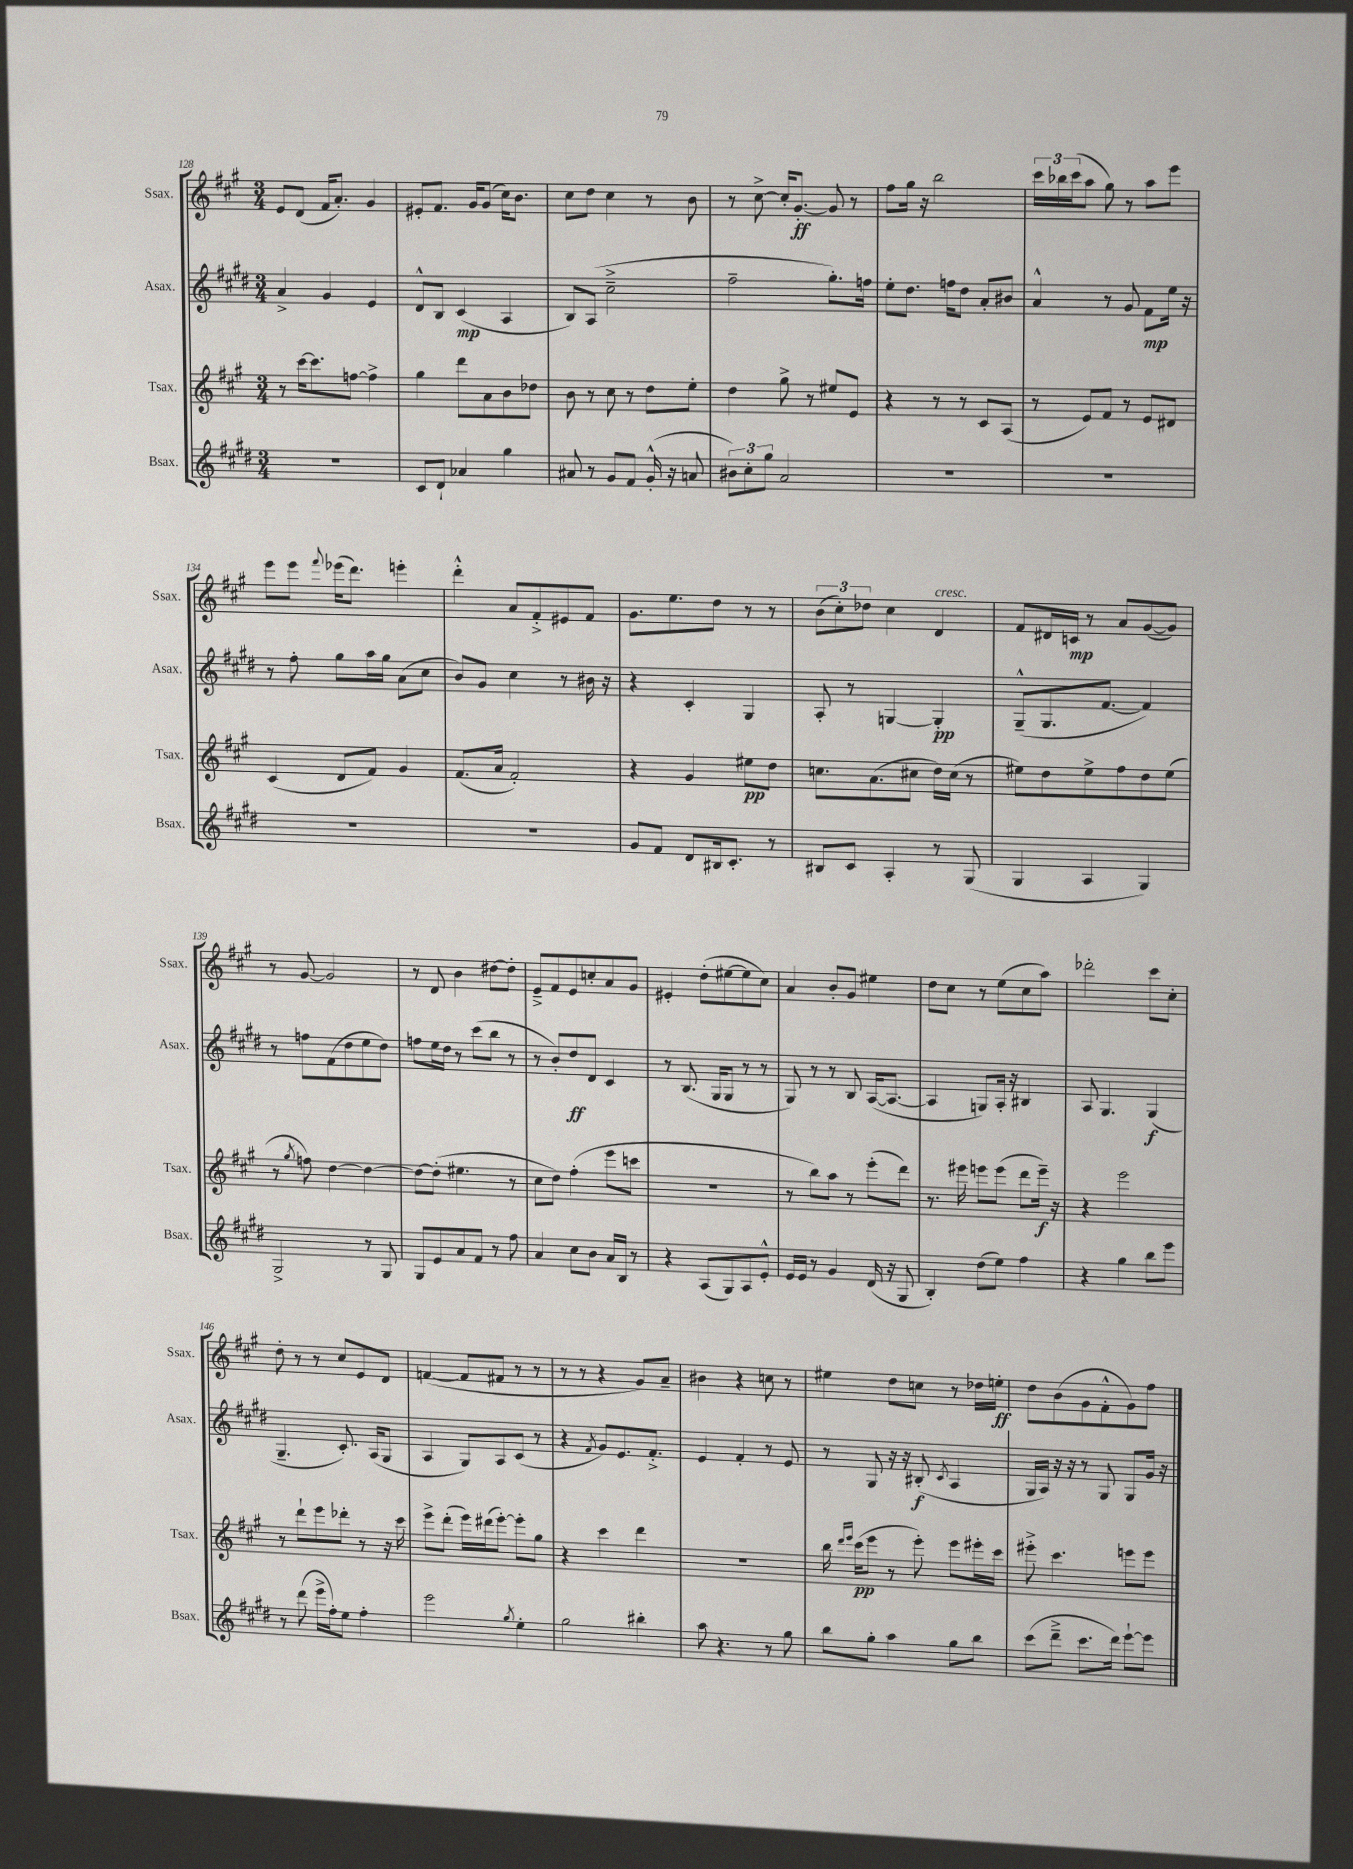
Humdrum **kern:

**kern	**kern	**dynam	**kern	**dynam	**kern	**dynam
*part4	*part3	*part3	*part2	*part2	*part1	*part1
*staff4	*staff3	*staff3	*staff2	*staff2	*staff1	*staff1
*I"Bsax.	*I"Tsax.	*	*I"Asax.	*	*I"Ssax.	*
*I'Bsax.	*I'Tsax.	*	*I'Asax.	*	*I'Ssax.	*
*clefG2	*clefG2	*	*clefG2	*	*clefG2	*
*k[f#c#g#d#]	*k[f#c#g#]	*	*k[f#c#g#d#]	*	*k[f#c#g#]	*
*M3/4	*M3/4	*	*M3/4	*	*M3/4	*
=128	=128	=128	=128	=128	=128	=128
2.r	8r	.	4a^/	.	8e/L	.
.	[16ccc#\KL	.	.	.	(8d/J	.
.	8.ccc#\]	.	.	.	.	.
.	.	.	4g#/	.	16f#/KL	.
.	.	.	.	.	8.a'/J)	.
.	[8ffn\J	.	.	.	.	.
.	4ff^\]	.	4e/	.	4g#/	.
=129	=129	=129	=129	=129	=129	=129
8c#/L	4gg#\	.	8d#^^/L	.	8e#X'/L	.
8d#`/J	.	.	8B/J	.	8.f#/J	.
4a-X/	8ddd\L	.	(4c#/	mp	.	.
.	.	.	.	.	16g#/KL	.
.	8a\	.	.	.	(8g#/J	.
4gg#\	8b\	.	4A/	.	16cc#\KL)	.
.	.	.	.	.	8.b\J	.
.	8dd-X\J	.	.	.	.	.
=130	=130	=130	=130	=130	=130	=130
8a#X/	8b\	.	8B/L)	.	8cc#\L	.
8r	8r	.	(8A/J	.	8dd\J	.
8g#/L	8cc#\	.	2cc#~^\	.	4cc#\	.
8f#/J	8r	.	.	.	.	.
(16g#'^^/	8dd\L	.	.	.	8r	.
16r	.	.	.	.	.	.
8an/	8ee'\J	.	.	.	8b\	.
=131	=131	=131	=131	=131	=131	=131
12b#X\L)	4dd\	.	2ff#~\	.	8r	.
12cc#'\	.	.	.	.	.	.
.	.	.	.	.	[8cc#^\	.
12gg#\J	.	.	.	.	.	.
2a/	8gg#^\	.	.	.	16cc#'/KL]	.
.	.	.	.	.	[8.g#'/J	ff
.	8r	.	.	.	.	.
.	8ee#X/L	.	8.gg#'\L)	.	8g#/]	.
.	8e/J	.	.	.	8r	.
.	.	.	16ffn\Jk	.	.	.
=132	=132	=132	=132	=132	=132	=132
2.r	4r	.	8ee'\L	.	8ff#\L	.
.	.	.	8.dd#\J	.	16gg#\Jk	.
.	.	.	.	.	16r	.
.	8r	.	.	.	2bb\	.
.	.	.	16ffn\KL	.	.	.
.	8r	.	8dd#\J	.	.	.
.	8c#/L	.	8a'/L	.	.	.
.	(8A/J	.	8b#X/J	.	.	.
=133	=133	=133	=133	=133	=133	=133
2.r	8r	.	4a^^/	.	24ccc#\LL	.
.	.	.	.	.	24bb-X\	.
.	.	.	.	.	(24ccc#\J	.
.	8e/L)	.	.	.	8aa\J	.
.	8f#/J	.	8r	.	8gg#\)	.
.	8r	.	8g#/	.	8r	.
.	8e/L	.	8f#\L	mp	8aa\L	.
.	8d#X/J	.	16ee\Jk	.	8eee\J	.
.	.	.	16r	.	.	.
!!LO:LB:g=z
=134	=134	=134	=134	=134	=134	=134
2.r	(4c#/	.	8r	.	8eee\L	.
.	.	.	8ff#'\	.	8eee\J	.
.	.	.	.	.	8qqfff#/	.
.	8d/L	.	8gg#\L	.	(16eee-X\KL	.
.	.	.	.	.	8.ddd\J)	.
.	8f#/J)	.	16aa\L	.	.	.
.	.	.	16gg#\JJ	.	.	.
.	4g#/	.	(8a\L	.	4eeen'\	.
.	.	.	8cc#\J	.	.	.
=135	=135	=135	=135	=135	=135	=135
2.r	(8.f#/L	.	8b/L)	.	4ddd'^^\	.
.	.	.	8g#/J	.	.	.
.	16a/Jk	.	.	.	.	.
.	2f#'/)	.	4cc#\	.	8a/L	.
.	.	.	.	.	8f#'^/	.
.	.	.	8r	.	8e#X/	.
.	.	.	16b#X\	.	8f#/J	.
.	.	.	16r	.	.	.
=136	=136	=136	=136	=136	=136	=136
8g#/L	4r	.	4r	.	8.g#\L	.
8f#/J	.	.	.	.	.	.
.	.	.	.	.	8.ee\	.
8d#/L	4g#/	.	4c#'/	.	.	.
16B#X/k	.	.	.	.	8dd\J	.
8.c#'/J	.	.	.	.	.	.
.	8ee#X\L	pp	4G#/	.	8r	.
8r	8dd\J	.	.	.	8r	.
=137	=137	=137	=137	=137	=137	=137
8B#X/L	8.ccn\L	.	8A'/	.	(12b\L	.
.	.	.	.	.	12cc#'\)	.
8c#/J	.	.	8r	.	.	.
.	.	.	.	.	12dd-X\J	.
.	(8.a\	.	.	.	.	.
4A'/	.	.	[4Gn/	.	4cc#\	.
.	8cc#X\J	.	.	.	.	.
!	!	!	!	!	!LO:TX:a:i:t=cresc.	!
8r	16dd\LL)	.	4G'/]	pp	4d/	.
.	(16cc#\JJ	.	.	.	.	.
(8G#/	8r	.	.	.	.	.
=138	=138	=138	=138	=138	=138	=138
4G#/	8ee#X\L)	.	(8G#~^^/L	.	8f#/L	.
.	8dd\	.	8.G#/	.	16d#X/L	.
.	.	.	.	.	16cn/JJ	mp
4A/	8ee#^\	.	.	.	8r	.
.	.	.	[8.f#/J	.	.	.
.	8ff#\	.	.	.	8a/L	.
4G#/)	8dd\	.	4f#/])	.	([8g#/	.
.	(8ee#\J	.	.	.	8g#/J])	.
!!LO:LB:g=z
=139	=139	=139	=139	=139	=139	=139
2G#^/	8r	.	8r	.	8r	.
.	8qgg#/	.	.	.	.	.
.	8ffn\)	.	8ffn\L	.	[8g#/	.
.	[4dd\	.	(8f#\	.	2g#/]	.
.	.	.	8dd#\	.	.	.
8r	4dd\_	.	8ee\	.	.	.
8G#/	.	.	8dd#\J)	.	.	.
=140	=140	=140	=140	=140	=140	=140
8G#/L	8dd\L_	.	8ffn\L	.	8r	.
8e/	(8dd'\J]	.	16ee\L	.	8d/	.
.	.	.	16dd#\JJ	.	.	.
8a/	4.ee#X\	.	8r	.	4b\	.
8f#/J	.	.	(8ccc#\L	.	.	.
8r	.	.	8bb\J	.	[8dd#X\L	.
8ff#\	8r	.	8r	.	8dd#'\J]	.
=141	=141	=141	=141	=141	=141	=141
4a/	8cc#\L	.	8r	.	8e~^/L	.
.	8dd\J)	.	8b'/L)	.	8f#/	.
8cc#\L	(4ff#'\	.	8dd#/	ff	8e/	.
8b\J	.	.	8d#/J	.	8ccn'/	.
16a/LL	8eee\L	.	4c#/	.	8a/	.
16B/JJ	.	.	.	.	.	.
8r	8cccn\J	.	.	.	8g#/J	.
=142	=142	=142	=142	=142	=142	=142
4r	2.r	.	8r	.	4e#X'/	.
.	.	.	(8.B/	.	.	.
(8A/L	.	.	.	.	(8dd'\L	.
.	.	.	16G#/KL	.	.	.
8G#/)	.	.	8G#/J	.	[8ee#X\	.
8A/	.	.	8r	.	8ee#\]	.
8e'^^/J	.	.	8r	.	8cc#\J)	.
=143	=143	=143	=143	=143	=143	=143
16e/LL	8r	.	8G#/)	.	4a/	.
16e/JJ	.	.	.	.	.	.
8r	8bb\L)	.	8r	.	.	.
4g#/	8aa\J	.	8r	.	8b'/L	.
.	8r	.	8B/	.	8g#/J	.
(16d#/	(8eee'\L	.	([16A/KL	.	4ee#X\	.
16r	.	.	8.A/J_	.	.	.
8G#/	8ddd\J)	.	.	.	.	.
=144	=144	=144	=144	=144	=144	=144
4B'/)	8.r	.	4A/]	.	8dd\L	.
.	.	.	.	.	8cc#\J	.
.	16eee#X\	.	.	.	.	.
(8dd#\L	8eeen\L	.	8Gn/L)	.	8r	.
8ee\J)	(8eee\J	.	16A'/Jk	.	(8ee\L	.
.	.	.	16r	.	.	.
4ff#\	8ddd\L	.	4B#X/	.	8cc#\	.
.	16eee~\Jk)	f	.	.	8aa\J)	.
.	16r	.	.	.	.	.
=145	=145	=145	=145	=145	=145	=145
4r	4r	.	8A/	.	2ddd-X'\	.
.	.	.	4.G#/	.	.	.
4gg#\	2eee\	.	.	.	.	.
8bb\L	.	.	(4G#/	f	8ccc#\L	.
8eee\J	.	.	.	.	8cc#'\J	.
!!LO:LB:g=z
=146	=146	=146	=146	=146	=146	=146
8r	8r	.	4.G#~/	.	8dd'\	.
(8ddd#\	8ddd`\L	.	.	.	8r	.
16eee^\LL	8eee\	.	.	.	8r	.
16ff#'\J)	.	.	.	.	.	.
8ee\J	8ddd-X'\J	.	8.c#'/)	.	8cc#/L	.
4ff#'\	8r	.	.	.	8e/	.
.	.	.	(16A/KL	.	.	.
.	16r	.	8G#/J	.	8d/J	.
.	16ccc#\	.	.	.	.	.
=147	=147	=147	=147	=147	=147	=147
2eee\	8eee^\L	.	4A/	.	([4fn/	.
.	(8ddd'\J	.	.	.	.	.
.	16eee\LL)	.	8G#/L)	.	8f/L]	.
.	(16ddd#X\J	.	.	.	.	.
.	[8eee'\J)	.	8A/	.	8f#X/J	.
8qgg#/	.	.	.	.	.	.
4ee'\	8eee'\L]	.	(8c#/J	.	8r	.
.	8gg#\J	.	8r	.	8r	.
=148	=148	=148	=148	=148	=148	=148
2gg#\	4r	.	4r	.	8r	.
.	.	.	.	.	8r	.
.	.	.	8qf#/	.	.	.
.	4ccc#\	.	8g#/L)	.	4r	.
.	.	.	8.e/	.	.	.
4bb#X'\	4ddd\	.	.	.	8g#/L)	.
.	.	.	8.f#'^/J	.	.	.
.	.	.	.	.	8a~/J	.
=149	=149	=149	=149	=149	=149	=149
8aa\	2.r	.	4e/	.	4b#X\	.
4.r	.	.	.	.	.	.
.	.	.	4f#'/	.	4r	.
8r	.	.	8r	.	8ccn\	.
8gg#\	.	.	8e/	.	8r	.
=150	=150	=150	=150	=150	=150	=150
8bb\L	16bb\	.	8r	.	4ee#X\	.
.	16qqddd/LL	.	.	.	.	.
.	16qqeee/JJ	.	.	.	.	.
.	(16ccc#\KL	pp	.	.	.	.
8gg#'\J	8eee\J	.	8G#/	.	.	.
4aa\	8r	.	16r	.	8dd\L	.
.	.	.	16r	.	.	.
.	8eee'\)	.	(8B#X'/	f	8ccn\J	.
.	.	.	8qc#/	.	.	.
8gg#\L	8eee\L	.	4A/	.	8r	.
8bb\J	16eee#X'\L	.	.	.	16dd-X\LL	.
.	16ccc#\JJ	.	.	.	16een'\JJ	ff
=151	=151	=151	=151	=151	=151	=151
(8ccc#\L	8eee#X'^\	.	16G#/LL	.	8dd\L	.
.	.	.	16A/JJ)	.	.	.
8ddd#~^\J	4.ccc#\	.	16r	.	(8b\	.
.	.	.	16r	.	.	.
8.ccc#\L	.	.	8r	.	8g#\	.
.	.	.	8G#/	.	8f#'^^\	.
16ddd#\Jk)	.	.	.	.	.	.
[8eee`\L	8eeen\L	.	8G#/L	.	8g#\)	.
8eee\J]	8eee\J	.	16g#/Jk	.	8ff#\J	.
.	.	.	16r	.	.	.
==	==	==	==	==	==	==
*-	*-	*-	*-	*-	*-	*-
